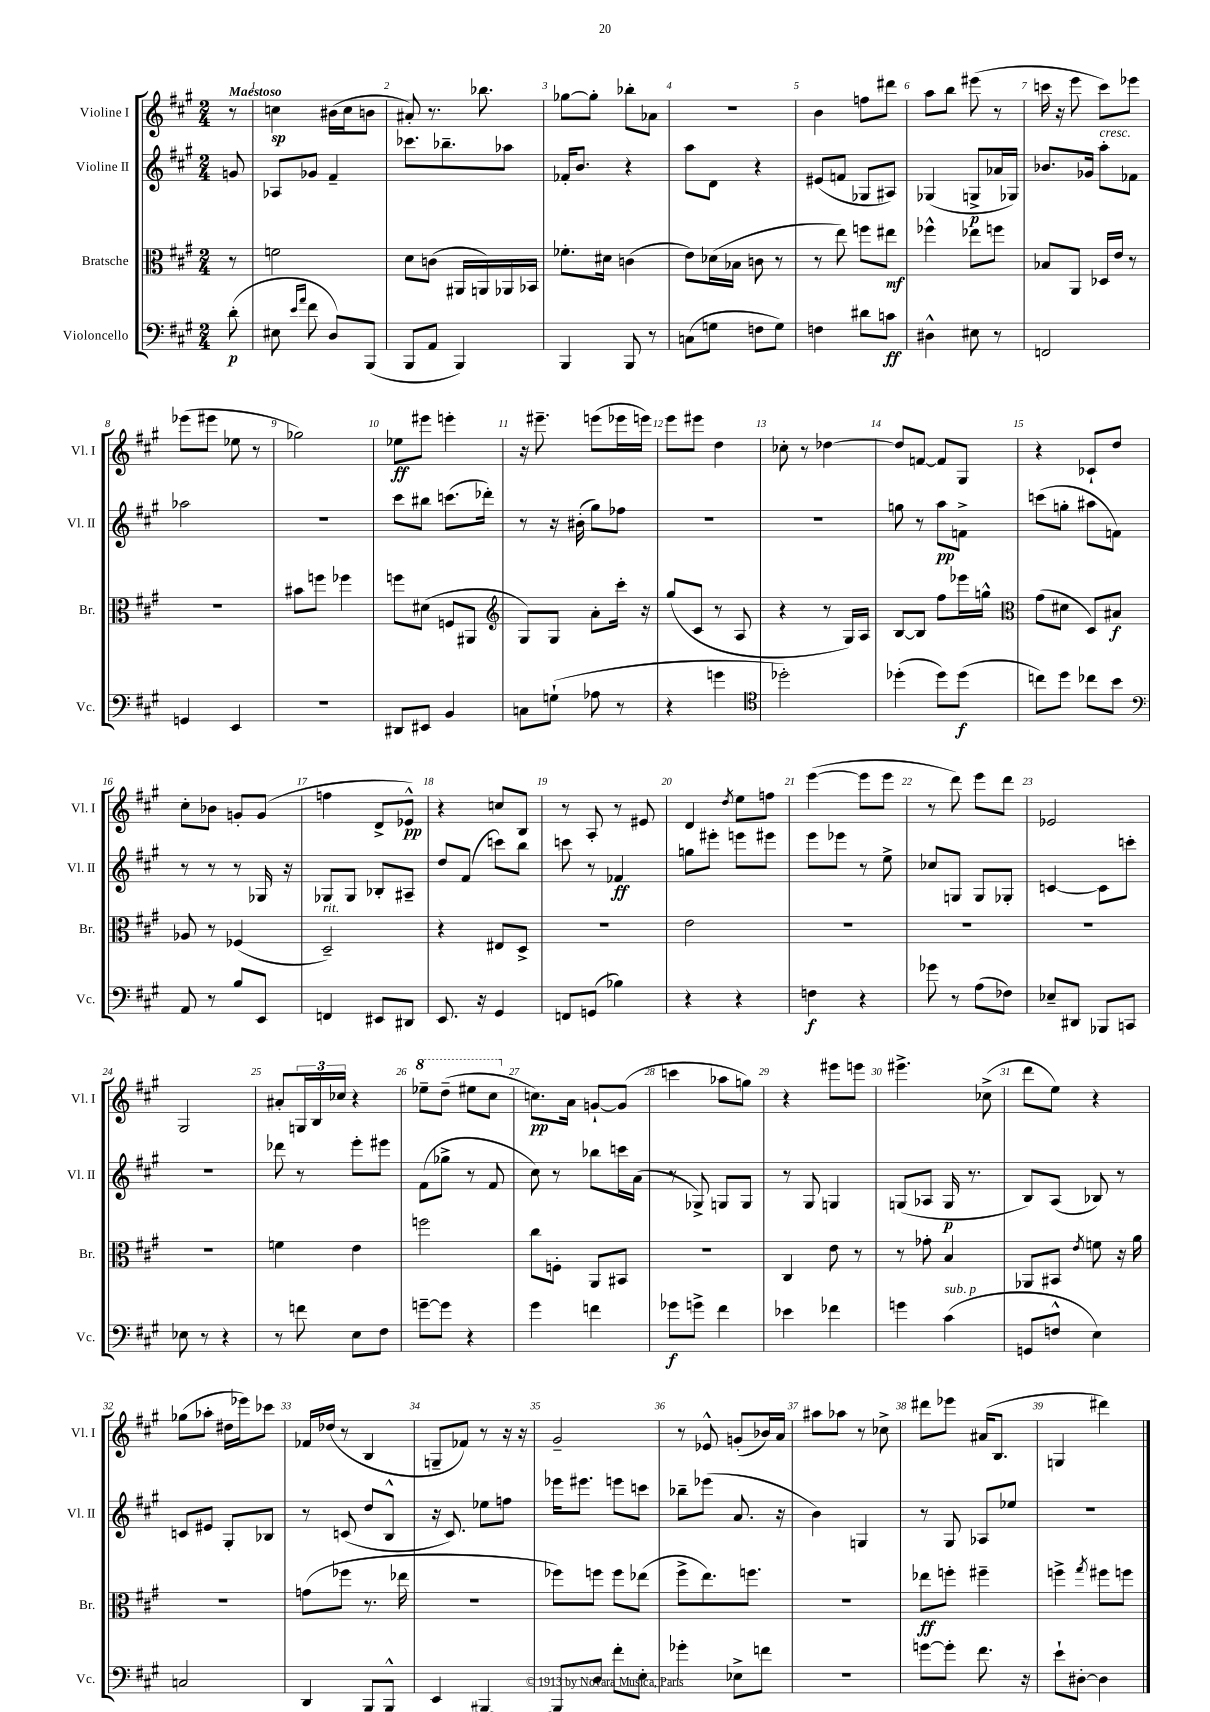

**kern	**kern	**kern	**kern
*staff4	*staff3	*staff2	*staff1
*clefF4	*clefC3	*clefG2	*clefG2
*k[f#c#g#]	*k[f#c#g#]	*k[f#c#g#]	*k[f#c#g#]
*M2/4	*M2/4	*M2/4	*M2/4
(8d'	8r	8g	8r
=	=	=	=
8E#	2f	8A-	4cc
16qqe	.	.	.
16qqa	.	.	.
8f#	.	8g-	.
8D)	.	4f#~	(16b#
.	.	.	16cc
(8BBB	.	.	8b
=	=	=	=
8BBB	8d	8.ccc-	8a#')
8AA	(8c	.	8.r
.	.	8.bb-~	.
4BBB)	16AA#	.	.
.	16AA)	.	8.bb-
.	16AA-	8aa-	.
.	16BB-	.	.
=	=	=	=
4BBB	8.f-'	16f-'	[8gg-
.	.	8.b	.
.	.	.	8gg-']
.	16d#	.	.
8BBB	(4c	4r	8bb-'
8r	.	.	8a-
=	=	=	=
(8C	8e)	8aa	2r
8G	(16d-	8d	.
.	16B-	.	.
8F	8c	4r	.
8G)	8r	.	.
=	=	=	=
4F	8r	(8e#	4b
.	8ee)	8f	.
8d#	8ff	8G-	8ff
8c	8ee#	8A#)	8ddd#
=	=	=	=
4D#^^	4ff-^^	(4G-	8aa
.	.	.	8bb
8E#	8ee-	8G^	(8eee#
8r	8ff	16a-	8r
.	.	16G-)	.
=	=	=	=
2FF	8B-	8.b-	16ccc
.	.	.	16r
.	8AA	.	8eee
.	.	16g-	.
.	16D-	8aa'	8ccc)
.	16e	.	.
.	8r	8f-	8eee-
=	=	=	=
4GG	2r	2aa-	(8eee-
.	.	.	8eee#
4EE	.	.	8ee-
.	.	.	8r
=	=	=	=
2r	8b#	2r	2gg-)
.	8ff	.	.
.	4ff-	.	.
=	=	=	=
8DD#	8ff	8ccc#	8ee-
8EE#	(8d#	8bb#	8eee#
4BB	8F	(8.ccc	4eee'
.	8AA#	.	.
.	.	16ddd-')	.
=	=	=	=
*	*clefG2	*	*
8C	8G#)	8r	16r
.	.	.	8.eee#~
(8G`	8G#	16r	.
.	.	(16b#'	.
8A-	8a'	8gg#)	(8eee
8r	16ccc#'	8ff-	16eee-
.	16r	.	16eee)
=	=	=	=
4r	(8gg#	2r	8eee
.	8c#	.	8eee#
4g	8r	.	4dd
.	8A	.	.
=	=	=	=
*clefC4	*	*	*
2dd-')	4r	2r	8cc-'
.	.	.	8r
.	8r	.	[4dd-
.	16G#)	.	.
.	16A	.	.
=	=	=	=
(4dd-'	[8B	8gg	8dd-]
.	8B]	8r	[8f
8dd-)	8ff#	8aa	8f]
(8dd-	16eee-	8f^	8G#
.	16gg^^	.	.
=	=	=	=
*	*clefC3	*	*
8cc)	(8g#	(8ccc	4r
8dd	8d#	8gg'	.
8cc-	8D)	8aa#	8c-`
8b	8B#	8f)	8dd
=	=	=	=
*clefF4	*	*	*
8AA	8A-	8r	8cc#'
8r	8r	8r	8b-
8B	(4F-	8r	8g'
8EE	.	16G-	(8g
.	.	16r	.
=	=	=	=
4FF	2D~)	8G-	4ff
.	.	8G-	.
8EE#	.	8B-'	8d^
8DD#	.	8A#~	8e-^^)
=	=	=	=
8.EE	4r	8dd	4r
.	.	(8f#	.
16r	.	.	.
4GG#	8E#	8ccc)	8cc
.	8D^	8bb	8B
=	=	=	=
8FF	2r	8ccc	8r
(8GG	.	8r	8A'
4B-)	.	4f-	8r
.	.	.	8e#
=	=	=	=
4r	2e	8gg	4d
.	.	8eee#'	.
.	.	.	8qdd
4r	.	8eee	8ee
.	.	8eee#	8ff
=	=	=	=
4F	2r	8eee	([4eee
.	.	8eee-	.
4r	.	8r	8eee]
.	.	8ee^	8eee
=	=	=	=
8g-	2r	8cc-	8r
8r	.	8G	8ddd)
(8A	.	8G	8eee
8F-)	.	8G-'	8ddd
=	=	=	=
8E-~	2r	[4c	2e-
8DD#	.	.	.
8BBB-	.	8c]	.
8CC	.	8ccc'	.
=	=	=	=
8E-	2r	2r	2G#
8r	.	.	.
4r	.	.	.
=	=	=	=
8r	4f	8ddd-	8a#'
8f	.	8r	24G
.	.	.	24B
.	.	.	24cc-
8E	4e	8eee'	4r
8F#	.	8eee#	.
=	=	=	=
[8g~	2ff	(8f#	8eee-~
8g]	.	8gg-^	(8ddd~
4r	.	8r	8eee#
.	.	8f#	8ccc#
=	=	=	=
4g#	8cc#	8cc#)	8.cc)
.	8F'	8r	.
.	.	.	16a
4f	8AA	8bb-	[8g`
.	8BB#	16ccc	(8g]
.	.	(16a	.
=	=	=	=
8g-	2r	8r	4ccc
8g^	.	8G-^)	.
4f#	.	8G	8aa-
.	.	8G	8gg)
=	=	=	=
4e-	4C#	8r	4r
.	.	8G#	.
4f-	8e	4G	8eee#
.	8r	.	8eee
=	=	=	=
4g	8r	(8G	4.eee#^
.	8g-'	8A-	.
(4c#	4B	16G	.
.	.	8.r	.
.	.	.	(8cc-^
=	=	=	=
8GG	8AA-	8B)	8ddd
8F^^	8BB#	(8A	8ee)
.	8qe	.	.
4E)	8f	8B-)	4r
.	16r	8r	.
.	16a	.	.
=	=	=	=
2C	2r	8c	(8gg-
.	.	8e#	8aa-'
.	.	8G#'	16dd#
.	.	.	16eee-)
.	.	8B-	8ccc-
=	=	=	=
4DD	(8g	8r	16f-
.	.	.	(16dd-
.	8ff-	(8c	8r
8BBB'	8.r	8dd	4B
8BBB^^	.	8B^^	.
.	16ee-	.	.
=	=	=	=
4EE	2r	16r	8G~
.	.	8.c#)	.
.	.	.	8f-)
[4BBB#	.	8ee-	8r
.	.	8ff	16r
.	.	.	16r
=	=	=	=
8BBB#']	8ff-)	16eee-	2g#~
.	.	8.eee#	.
8D	8ff	.	.
8f#'	8ff	8eee	.
8E'	(8ee-	8ccc	.
=	=	=	=
4g-'	8ff#^	8bb-~	8r
.	8.ee)	(8eee-	8e-^^
8E-^	.	8.a	(8g'
.	8.ff	.	.
8f	.	.	16b-)
.	.	16r	16a
=	=	=	=
2r	2r	4b)	8aa#
.	.	.	8aa-
.	.	4G	8r
.	.	.	8cc-^
=	=	=	=
[8g	8ee-	8r	8ddd#
8g']	8ff'	8G#	8eee-
8.f#	4ff#~	8A-	(16a#
.	.	.	8.B
.	.	8ee-	.
16r	.	.	.
=	=	=	=
8e`	4ff^	2r	4G
[8D#'	.	.	.
.	8qgg#	.	.
4D#]	8ff#	.	4ddd#)
.	8ff	.	.
==	==	==	==
*-	*-	*-	*-
